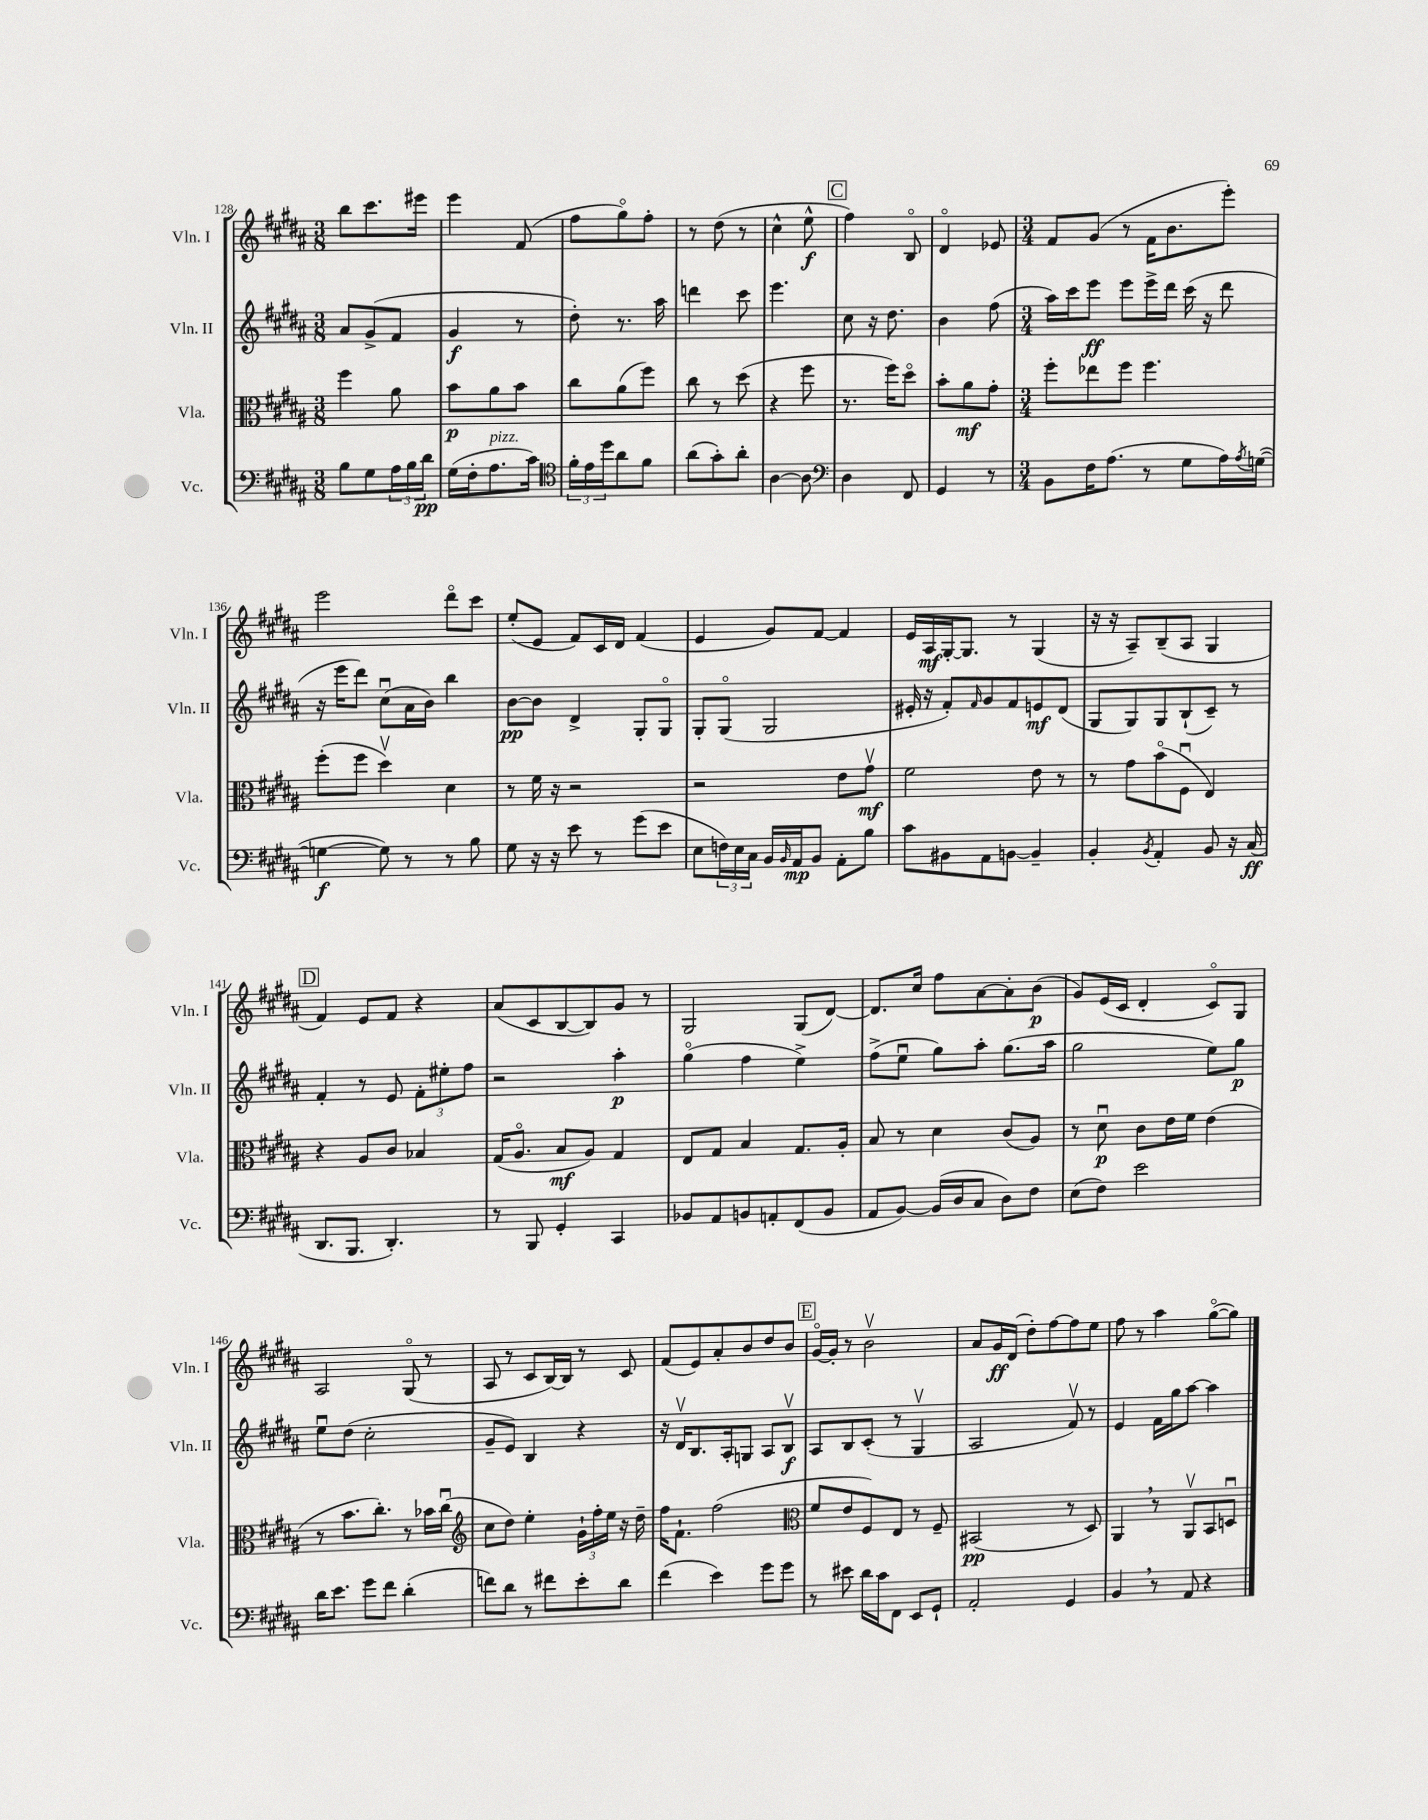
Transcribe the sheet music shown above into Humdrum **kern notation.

**kern	**kern	**kern	**kern
*staff4	*staff3	*staff2	*staff1
*clefF4	*clefC3	*clefG2	*clefG2
*k[f#c#g#d#a#]	*k[f#c#g#d#a#]	*k[f#c#g#d#a#]	*k[f#c#g#d#a#]
*M3/8	*M3/8	*M3/8	*M3/8
8B	4ff#	8a#	8bb
8G#	.	(8g#^	8.ccc#
24A#	8a#	8f#	.
24B	.	.	.
.	.	.	16eee#
24d#	.	.	.
=	=	=	=
(16G#	8b	4g#	4eee
16F#'	.	.	.
8.A#	8a#	.	.
.	8b	8r	(8f#
16c#)	.	.	.
=	=	=	=
*clefC4	*	*	*
24f#'	8cc#	8dd#')	8ff#
24e	.	.	.
24dd#	.	.	.
8a#	(8a#	8.r	8gg#o)
8f#	8ff#)	.	8ff#'
.	.	16aa#	.
=	=	=	=
(8a#	8cc#	4ddd	8r
8g#')	8r	.	(8dd#
8a#'	(8dd#	8ccc#	8r
=	=	=	=
[4A#	4r	4.eee	4cc#^^
8A#]	8ff#	.	8ee^^
=	=	=	=
*clefF4	*	*	*
4D#	8.r	8cc#	4ff#)
.	.	16r	.
.	16ff#)	8.dd#	.
8FF#	8dd#o	.	8Bo
=	=	=	=
4GG#	8b'	4b	4d#o
.	8a#	.	.
8r	8g#'	(8ff#	8e-
=	=	=	=
*M3/4	*M3/4	*M3/4	*M3/4
8BB	8ff#'	16aa#)	8f#
.	.	16ccc#	.
16F#	8ee-	8eee	(8g#
(8.A#	.	.	.
.	8ff#	8eee	8r
8r	4.ff#	16eee^	16f#
.	.	16ddd#	8.b
8G#	.	(16ccc#	.
.	.	16r	.
16A#)	.	8ddd#	8eee')
8qA#	.	.	.
([16G	.	.	.
=	=	=	=
4G_	(8ff#'	16r	2eee
.	.	16eee	.
.	8ff#	8ddd#)	.
8G])	4dd#v)	(8cc#u	.
8r	.	16a#	.
.	.	16b)	.
8r	4d#	4bb	8ddd#o
8B	.	.	8ccc#
=	=	=	=
8G#	8r	[8b	(8ee'
16r	16f#	8b]	8e
16r	16r	.	.
8e	2r	4d#^	8f#)
8r	.	.	16c#
.	.	.	16d#
(8g#	.	8G#'	(4f#
8e	.	8G#o	.
=	=	=	=
8E	2r	8G#'	4e
24F)	.	(8G#o	.
24E	.	.	.
24C#	.	.	.
16BB	.	2G#	8g#)
16qqBB	.	.	.
16AA#	.	.	.
8BB	.	.	[8f#
8AA#'	8e	.	4f#]
8B	8g#v	.	.
=	=	=	=
8c#	2f#	16e#'	16e
.	.	16r	16A#
8BB#	.	8f#')	[16G#'
.	.	.	8.G#]
.	.	16qqf#	.
8AA#	.	8g#	.
[8BB	.	8f#	8r
4BB~]	8e	8e	(4G#
.	8r	(8d#	.
=	=	=	=
4BB'	8r	8G#	16r
.	.	.	16r
.	8g#	8G#)	8A#~)
8qBB	.	.	.
4AA#'	(8bo	8G#	(8B~
.	8F#u	(8B`	8A#
8BB	4E)	8c#~)	4G#
16r	.	8r	.
(16C#	.	.	.
=	=	=	=
8.DD#	4r	4f#'	4f#)
8.BBB	.	.	.
.	8A#	8r	8e
4.DD#')	8c#	8e	8f#
.	4B-	12f#'	4r
.	.	12ee#'	.
.	.	12ff#	.
=	=	=	=
8r	(16G#	2r	(8a#
.	8.A#o	.	.
8BBB	.	.	8c#
4GG#'	8B	.	[8B
.	8A#)	.	8B])
4CC#	4G#	4aa#'	8g#
.	.	.	8r
=	=	=	=
8BB-	8E	(4gg#o	2G#
8AA#	8G#	.	.
8BB	4B	4ff#	.
8AA'	.	.	.
(8FF#	8.G#	4ee^)	(8G#
8BB	.	.	[8d#)
.	16A#'	.	.
=	=	=	=
8AA#	8B	(8ff#^	8.d#]
[8BB)	8r	8eeu	.
.	.	.	16cc#
(16BB]	4d#	8gg#)	8ff#
16D#	.	.	.
8C#	.	8aa#'	[8a#
8D#)	(8c#	(8.gg#	8a#']
8F#	8A#)	.	(8b
.	.	16aa#	.
=	=	=	=
(8E	8r	2gg#	8g#)
8F#)	8d#u	.	(16e
.	.	.	16c#
2e	8c#	.	4d#'
.	16e	.	.
.	16f#	.	.
.	(4e	8ee)	8c#o)
.	.	8gg#	8G#
=	=	=	=
16d#	8r	8eeu	2A#
8.e	.	.	.
.	8.b	(8dd#	.
8g#	.	2cc#'	.
.	8.cc#')	.	.
8f#	.	.	.
(4d#'	8r	.	(8G#o
.	16b-	.	8r
.	(16cc#u	.	.
=	=	=	=
*	*clefG2	*	*
8f)	8cc#	8g#~	8A#
8d#	8dd#)	8e)	8r
8r	4ee'	4B	8c#
8f#	.	.	[16B)
.	.	.	16B]
8e'	24g#`	4r	8r
.	24ff#'	.	.
.	24ee	.	.
8d#	16r	.	8c#
.	16dd#~	.	.
=	=	=	=
(4f#	16ff#	16r	(8f#
.	8.f#`	16d#v	.
.	.	8.B	8e)
4e)	(2ff#	.	8a#'
.	.	16A#'	.
.	.	8G	8b
8g#	.	8A#	8dd#
8g#	.	8Bv	8b
=	=	=	=
*	*clefC3	*	*
8r	8f#	8A#	[16g#o
.	.	.	16g#']
8e#	8e	8B	8r
16d#	8F#)	(8c#'	2bv
16c#	.	.	.
8FF#	8E	8r	.
8EE	8r	4G#v	.
8GG#`	8F#~	.	.
=	=	=	=
2AA#'	(2BB#	2A#	8a#
.	.	.	16g#
.	.	.	(16d#
.	.	.	8dd#')
.	.	.	[8ff#
4GG#	8r	8f#v)	8ff#]
.	8D#)	8r	8ee
=	=	=	=
4BB	4AA#	4e	8ff#
.	.	.	8r
8r	8r	16f#	4aa#
.	.	16gg#	.
8AA#	8AA#v	[8aa#	.
4r	8BB	4aa#]	([8gg#o
.	8Du	.	8gg#])
==	==	==	==
*-	*-	*-	*-
